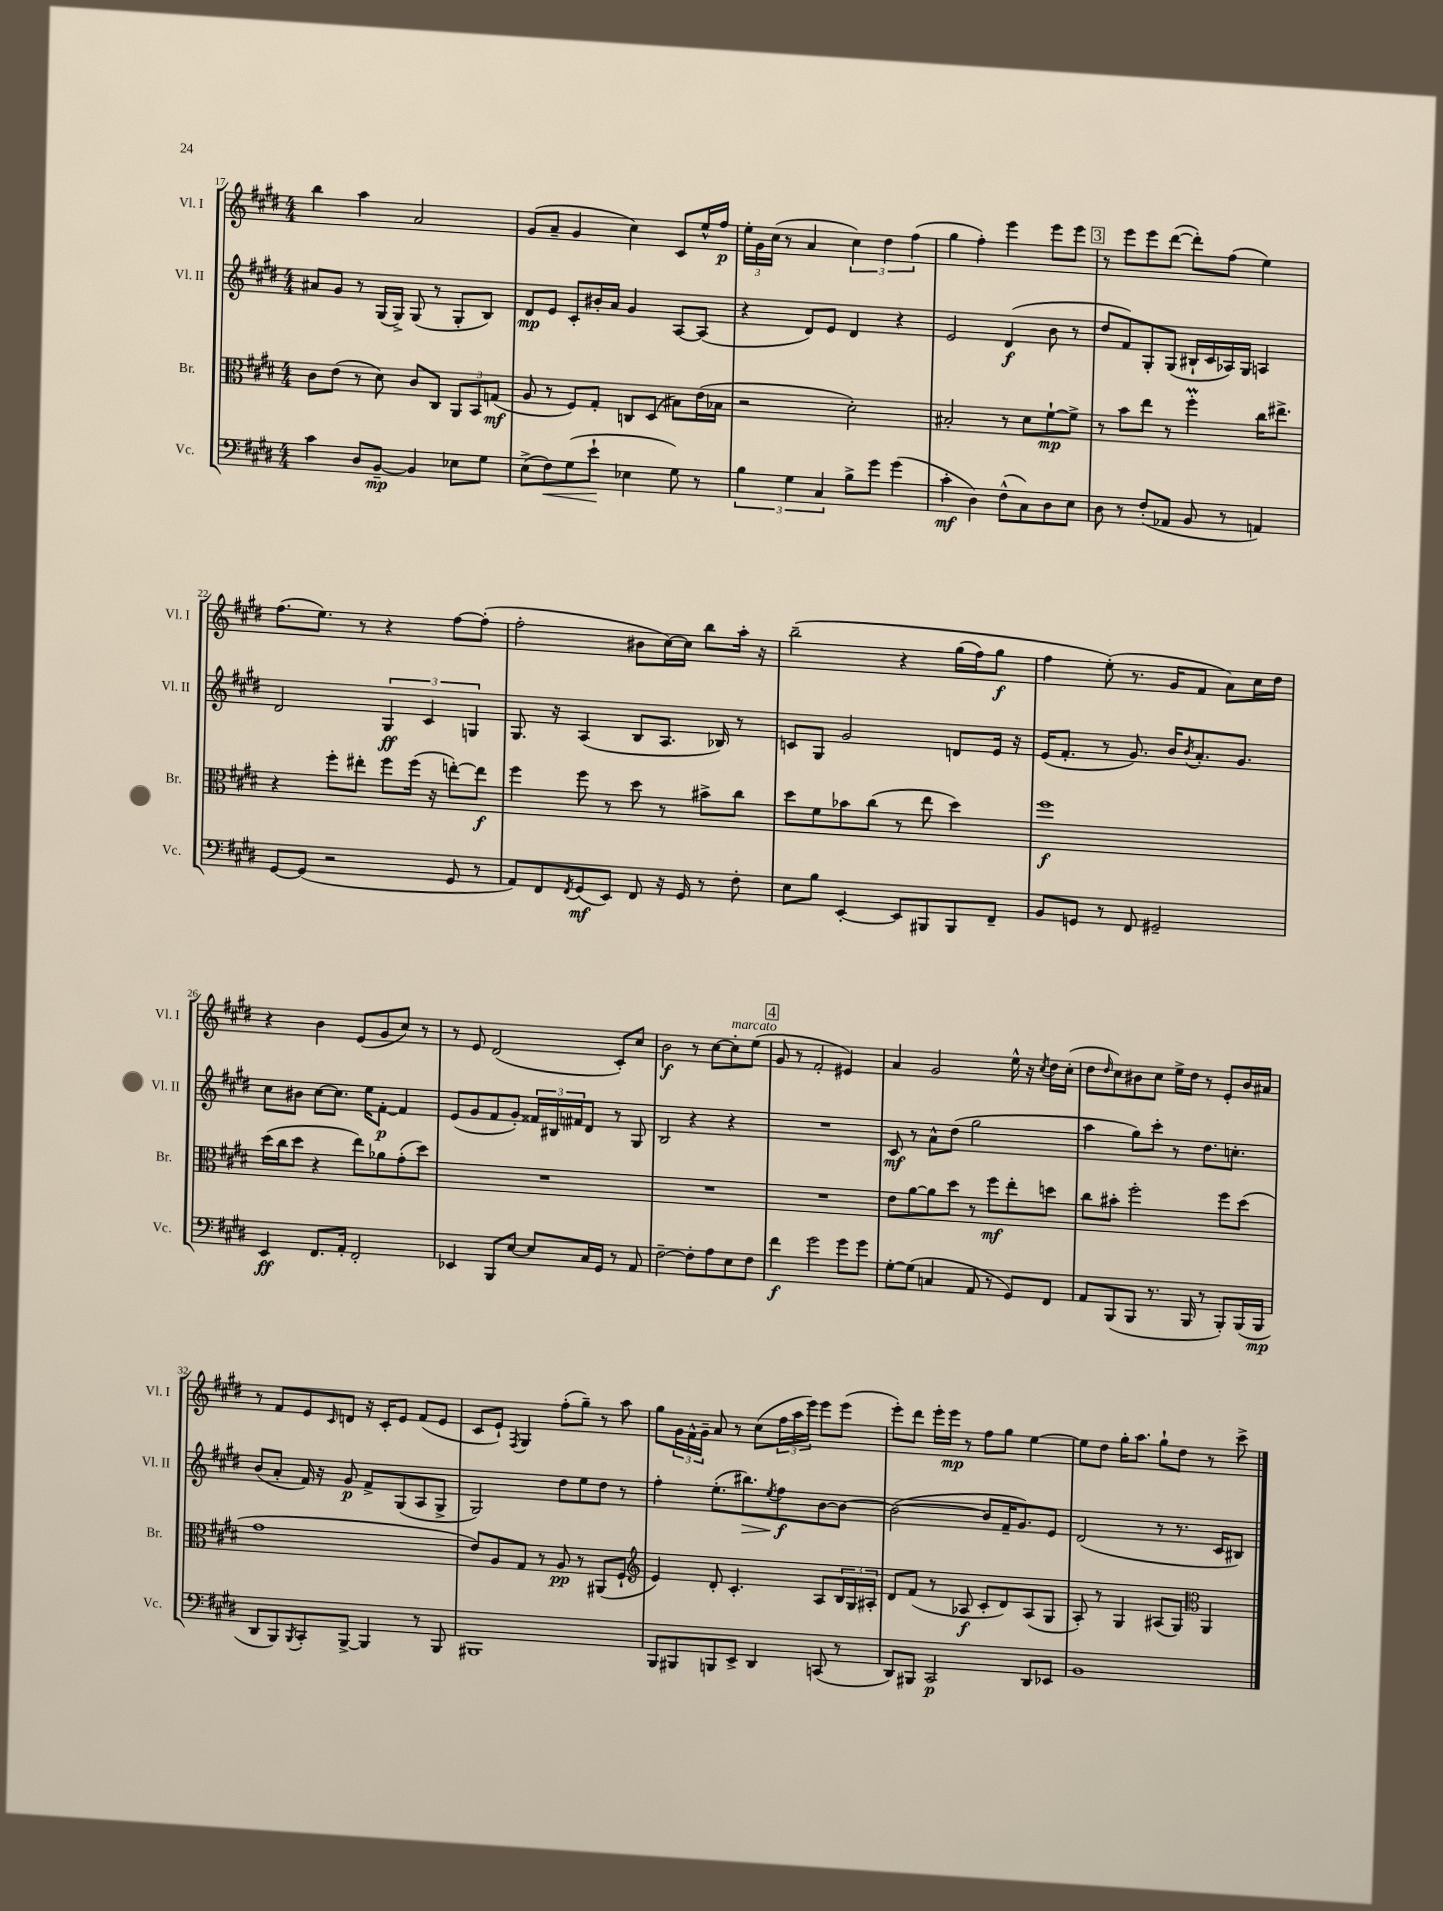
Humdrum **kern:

**kern	**dynam	**kern	**dynam	**kern	**dynam	**kern	**dynam
*part4	*part4	*part3	*part3	*part2	*part2	*part1	*part1
*staff4	*staff4	*staff3	*staff3	*staff2	*staff2	*staff1	*staff1
*I"Vc.	*	*I"Br.	*	*I"Vl. II	*	*I"Vl. I	*
*I'Vc.	*	*I'Br.	*	*I'Vl. II	*	*I'Vl. I	*
*clefF4	*	*clefC3	*	*clefG2	*	*clefG2	*
*k[f#c#g#d#]	*	*k[f#c#g#d#]	*	*k[f#c#g#d#]	*	*k[f#c#g#d#]	*
*M4/4	*	*M4/4	*	*M4/4	*	*M4/4	*
=17	=17	=17	=17	=17	=17	=17	=17
4c#\	.	8c#\L	.	8a#X/L	.	4bb\	.
.	.	(8e\J	.	8g#/J	.	.	.
8D#/L	.	8r	.	8r	.	4aa\	.
[8BB~/J	mp	8d#\)	.	(16G#/LL	.	.	.
.	.	.	.	16G#^/JJ)	.	.	.
4BB/]	.	8c#/L	.	(8G#/	.	2a/	.
.	.	8C#/J	.	8r	.	.	.
8E-X\L	.	12AA/L	.	8G#'/L	.	.	.
.	.	12BB/	.	.	.	.	.
8G#\J	.	.	.	8B/J)	.	.	.
.	.	(12Gn/J	mf	.	.	.	.
=18	=18	=18	=18	=18	=18	=18	=18
(8E^\L	.	8A/	.	8d#/L	mp	(8g#/L	.
!	!LO:HP:b	!	!	!	!	!	!
8F#\)	<	8r	.	8e/J	.	8a~/J	.
(8G#\	.	8F#/L)	.	8c#'/L	.	4g#/	.
8e`\J	.	8G#'/J	.	16b#X'/L	.	.	.
.	.	.	.	16a/JJ	.	.	.
4E-X\	[	8Cn/L	.	4g#/	.	4cc#\)	.
.	.	(8D#/J	.	.	.	.	.
8G#\)	.	8B#X\L)	.	[8A/L	.	8c#/L	.
8r	.	(16e\L	.	(8A/J]	.	16ee^^/L	.
.	.	16B-X\JJ	.	.	.	16ff#/JJ	p
=19	=19	=19	=19	=19	=19	=19	=19
6B\	.	2r	.	4r	.	24ee'\LL	.
.	.	.	.	.	.	24g#\	.
.	.	.	.	.	.	(24cc#\JJ	.
.	.	.	.	.	.	8r	.
6G#\	.	.	.	.	.	.	.
.	.	.	.	8d#/L)	.	4a/	.
6C#/	.	.	.	.	.	.	.
.	.	.	.	8e/J	.	.	.
8B^\L	.	2d#'\)	.	4d#/	.	6cc#\)	.
8g#\J	.	.	.	.	.	.	.
.	.	.	.	.	.	6dd#\	.
(4g#\	.	.	.	4r	.	.	.
.	.	.	.	.	.	(6ff#\	.
=20	=20	=20	=20	=20	=20	=20	=20
4c#'\	mf	2B#X'/	.	2e/	.	4gg#\	.
4D#\)	.	.	.	.	.	4ff#'\)	.
(8F#^^\L	.	8r	.	(4d#/	f	4eee\	.
8C#\)	.	8d#\L	.	.	.	.	.
8D#\	.	[8f#`\	mp	8b\	.	8eee\L	.
8E\J	.	8f#^\J]	.	8r	.	8eee\J	.
!!LO:REH:place=s1:t=3
=21	=21	=21	=21	=21	=21	=21	=21
8D#\	.	8r	.	8dd#/L	.	8r	.
8r	.	8b\L	.	8f#/)	.	8eee\L	.
(8F#'/L	.	8ee\J	.	8G#'/	.	8eee\	.
8AA-X/J	.	8r	.	(8G#/J	.	([8ddd#\J	.
8BB/	.	4ff#M'\	.	16B#X`/LL	.	8ddd#'\L])	.
.	.	.	.	16c#/	.	.	.
8r	.	.	.	16A-X/)	.	(8ff#\J	.
.	.	.	.	16G#/JJ	.	.	.
4AAn/)	.	16cc#\KL	.	4An/	.	4ee\)	.
.	.	8.ee#X^\J	.	.	.	.	.
!!LO:LB:g=z
=22	=22	=22	=22	=22	=22	=22	=22
[8GG#/L	.	4r	.	2d#/	.	(8.ff#\L	.
(8GG#/J]	.	.	.	.	.	.	.
.	.	.	.	.	.	8.ee\J)	.
2r	.	8ff#'\L	.	.	.	.	.
.	.	8ee#X'\J	.	.	.	8r	.
.	.	8ff#\L	.	6G#/	ff	4r	.
.	.	(16ff#\Jk	.	.	.	.	.
.	.	.	.	6c#/	.	.	.
.	.	16r	.	.	.	.	.
8GG#/	.	[8een'\L)	.	.	.	[8ff#\L	.
.	.	.	.	6Gn/	.	.	.
8r	.	8ee\J]	f	.	.	(8ff#'\J]	.
=23	=23	=23	=23	=23	=23	=23	=23
8AA/L)	.	4ff#\	.	8.G#/	.	2ff#'\	.
8FF#/	.	.	.	.	.	.	.
.	.	.	.	16r	.	.	.
8qFF#/	.	.	.	.	.	.	.
(8GG#/	mf	8ff#\	.	(4A/	.	.	.
8EE/J)	.	8r	.	.	.	.	.
8FF#/	.	8dd#\	.	8B/L	.	8b#X\L	.
16r	.	8r	.	8.A/J	.	[16cc#\L)	.
16GG#/	.	.	.	.	.	16cc#\JJ]	.
8r	.	8b#X^\L	.	.	.	8bb\L	.
.	.	.	.	16B-X/)	.	.	.
8F#'\	.	8cc#\J	.	8r	.	16aa'\Jk	.
.	.	.	.	.	.	16r	.
=24	=24	=24	=24	=24	=24	=24	=24
8E\L	.	8dd#\L	.	8cn/L	.	(2bb~\	.
8B\J	.	8f#\	.	8G#/J	.	.	.
[4EE'/	.	8b-X\	.	2g#/	.	.	.
.	.	(8cc#\J	.	.	.	.	.
8EE/L]	.	8r	.	.	.	4r	.
8BBB#X/	.	8ee\	.	.	.	.	.
8BBB#/	.	4dd#\)	.	8dn/L	.	(16gg#\LL	.
.	.	.	.	.	.	16ff#\J)	.
8FF#~/J	.	.	.	16e/Jk	.	8gg#\J	f
.	.	.	.	16r	.	.	.
=25	=25	=25	=25	=25	=25	=25	=25
8BB/L	.	1ff#	f	(16e/KL	.	4ff#\	.
.	.	.	.	8.f#'/J	.	.	.
8GGn/J	.	.	.	.	.	.	.
8r	.	.	.	8r	.	(8ee'\)	.
8FF#/	.	.	.	8.g#/)	.	8.r	.
2GG#X~/	.	.	.	.	.	.	.
.	.	.	.	16b/KL	.	16g#/KL	.
.	.	.	.	8qb/	.	.	.
.	.	.	.	8.a'/	.	8f#/J	.
.	.	.	.	.	.	8a\L)	.
.	.	.	.	8.g#/J	.	.	.
.	.	.	.	.	.	16cc#\L	.
.	.	.	.	.	.	16dd#\JJ	.
!!LO:LB:g=z
=26	=26	=26	=26	=26	=26	=26	=26
4EE/	ff	(16dd#\LL	.	8cc#\L	.	4r	.
.	.	16cc#\J	.	.	.	.	.
.	.	8dd#\J	.	8b#X\J	.	.	.
8.FF#/L	.	4r	.	[8cc#\L	.	4b\	.
.	.	.	.	8.cc#\J]	.	.	.
16AA'/Jk	.	.	.	.	.	.	.
2FF#'/	.	8ee\L)	.	.	.	(8e/L	.
.	.	.	.	16ee\KL	.	.	.
.	.	8a-X\	.	[8f#'\J	p	8g#/	.
.	.	(8g#'\	.	4f#/]	.	8cc#/J)	.
.	.	8dd#\J)	.	.	.	8r	.
=27	=27	=27	=27	=27	=27	=27	=27
4EE-X/	.	1r	.	(8e/L	.	8r	.
.	.	.	.	8g#/	.	8e/	.
8BBB/L	.	.	.	8f#/	.	(2d#/	.
[8E/J	.	.	.	8g#'/J)	.	.	.
8E/L]	.	.	.	24f##X/LL	.	.	.
.	.	.	.	24B#X/	.	.	.
.	.	.	.	24f#X/J	.	.	.
16C#/L	.	.	.	8d#/J	.	.	.
16GG#/JJ	.	.	.	.	.	.	.
8r	.	.	.	8r	.	8c#'/L)	.
8AA/	.	.	.	8G#/	.	8cc#/J	.
=28	=28	=28	=28	=28	=28	=28	=28
[2F#~\	.	1r	.	2B/	.	2b\	f
8F#'\L]	.	.	.	4r	.	8r	.
8A\	.	.	.	.	.	[8cc#\L	.
!	!	!	!	!	!	!LO:TX:a:i:t=marcato	!
8E\	.	.	.	4r	.	8cc#'\]	.
8F#\J	.	.	.	.	.	(8ee\J	.
!!LO:REH:place=s1:t=4
=29	=29	=29	=29	=29	=29	=29	=29
4f#\	f	1r	.	1r	.	8g#/	.
.	.	.	.	.	.	8r	.
2g#\	.	.	.	.	.	2f#'/	.
8g#\L	.	.	.	.	.	4e#X/)	.
8g#\J	.	.	.	.	.	.	.
=30	=30	=30	=30	=30	=30	=30	=30
[8G#'\L	.	8e\L	.	8c#/	mf	4a/	.
(8G#\J]	.	[8a\	.	8r	.	.	.
4Cn/	.	8a\]	.	8a^^\L	.	2g#/	.
.	.	8dd#\J	.	(8dd#\J	.	.	.
8AA/	.	8r	.	2gg#\	.	.	.
8r	.	8ff#\L	mf	.	.	.	.
8GG#/L)	.	8ee'\	.	.	.	16ee^^\	.
.	.	.	.	.	.	16r	.
.	.	.	.	.	.	8qcc#/	.
8FF#/J	.	8ddn\J	.	.	.	16dd#\LL	.
.	.	.	.	.	.	(16cc#'\JJ	.
=31	=31	=31	=31	=31	=31	=31	=31
8AA/L	.	8cc#\L	.	4aa\	.	8dd#\L	.
.	.	.	.	.	.	16qqdd#/	.
(8BBB/	.	8b#X'\J	.	.	.	8cc#\)	.
8BBB/J	.	2ff#'\	.	8gg#\L)	.	8b#X\	.
8.r	.	.	.	8ccc#'\J	.	8cc#\J	.
.	.	.	.	8r	.	16ee^\LL	.
16BBB/	.	.	.	.	.	16dd#\JJ	.
8r	.	.	.	8.dd#\L	.	8r	.
8BBB'/L)	.	8ff#\L	.	.	.	8e'/L	.
.	.	.	.	8.ccn'\J	.	.	.
(16BBB/L	.	(8dd#\J	.	.	.	16b#/L	.
16BBB/JJ	mp	.	.	.	.	16a#X/JJ	.
!!LO:LB:g=z
=32	=32	=32	=32	=32	=32	=32	=32
8DD#/L	.	1g#	.	(8b/L	.	8r	.
8BBB/)	.	.	.	8a'/J	.	8f#/L	.
8qBBB/	.	.	.	.	.	.	.
8CC#'/	.	.	.	16f#/)	.	8e/	.
.	.	.	.	16r	.	.	.
.	.	.	.	.	.	16qqc#/	.
[8BBB^/J	.	.	.	8g#/	p	8dn/J	.
4BBB/]	.	.	.	8f#^/L	.	16r	.
.	.	.	.	.	.	16c#'/KL	.
.	.	.	.	(8G#/	.	8e/J	.
8r	.	.	.	8A/	.	(8f#/L	.
8BBB/	.	.	.	8G#^/J	.	8e/J	.
=33	=33	=33	=33	=33	=33	=33	=33
1BBB#X	.	8e/L)	.	2G#/)	.	8c#/L	.
.	.	8A/	.	.	.	8e`/J)	.
.	.	.	.	.	.	8qF#/	.
.	.	8G#/J	.	.	.	4G#/	.
.	.	8r	.	.	.	.	.
.	.	8A/	pp	8dd#\L	.	(8ff#'\L	.
.	.	8r	.	8ee\	.	8gg#~\J)	.
.	.	(8AA#X/L	.	8dd#\J	.	8r	.
.	.	8F#`/J	.	8r	.	8aa\	.
=34	=34	=34	=34	=34	=34	=34	=34
*	*	*clefG2	*	*	*	*	*
8BBB/L	.	4e/)	.	4ff#'\	.	8gg#\L	.
8BBB#X/	.	.	.	.	.	24g#\L	.
.	.	.	.	.	.	24f#^^\	.
.	.	.	.	.	.	24g#~\JJ	.
8BBBn/	.	8d#'/	.	(8.ee'\L	.	8a/	.
8EE^/J	.	4.c#'/	.	.	.	8r	.
!	!	!	!	!	!LO:HP:b	!	!
.	.	.	.	8.bb#X\)	>	.	.
4DD#/	.	.	.	.	.	(8cc#\L	.
.	.	.	.	8qee/	.	.	.
.	.	.	.	8ff#\	f	24ff#\L	.
.	.	.	.	.	.	24aa\	.
.	.	.	.	.	.	24eee\JJ)	.
(8CCn/	.	8A/L	.	[8b\	]	8eee\L	.
8r	.	24B/L	.	8b\J_	.	(8eee\J	.
.	.	24G#/	.	.	.	.	.
.	.	24A#X'/JJ	.	.	.	.	.
=35	=35	=35	=35	=35	=35	=35	=35
8DD#/L)	.	8d#/L	.	(2b\_	.	8eee'\L)	.
8BBB#X/J	.	(8f#/J	.	.	.	8ddd#\J	.
2CC#/	p	8r	.	.	.	16eee'\LL	.
.	.	.	.	.	.	16eee\JJ	mp
.	.	8A-X/	f	.	.	8r	.
.	.	8c#'/L	.	8b/L]	.	8ff#\L	.
.	.	8d#/)	.	16f#~/K	.	8gg#\J	.
.	.	.	.	8.g#/)	.	.	.
8DD#/L	.	(8A-/	.	.	.	[4ee\	.
8EE-X/J	.	8G#/J	.	8e/J	.	.	.
=36	=36	=36	=36	=36	=36	=36	=36
1BB	.	8A'/)	.	(2d#/	.	8ee\L]	.
.	.	8r	.	.	.	8dd#\J	.
.	.	4G#/	.	.	.	16gg#'\KL	.
.	.	.	.	.	.	8.aa\J	.
.	.	(8A#X/L	.	8r	.	8gg#`\L	.
.	.	8G#/J)	.	8.r	.	8dd#\J	.
*	*	*clefC3	*	*	*	*	*
.	.	4AA/	.	.	.	8r	.
.	.	.	.	16c#/KL	.	.	.
.	.	.	.	8B#X/J)	.	8ccc#^\	.
==	==	==	==	==	==	==	==
*-	*-	*-	*-	*-	*-	*-	*-
